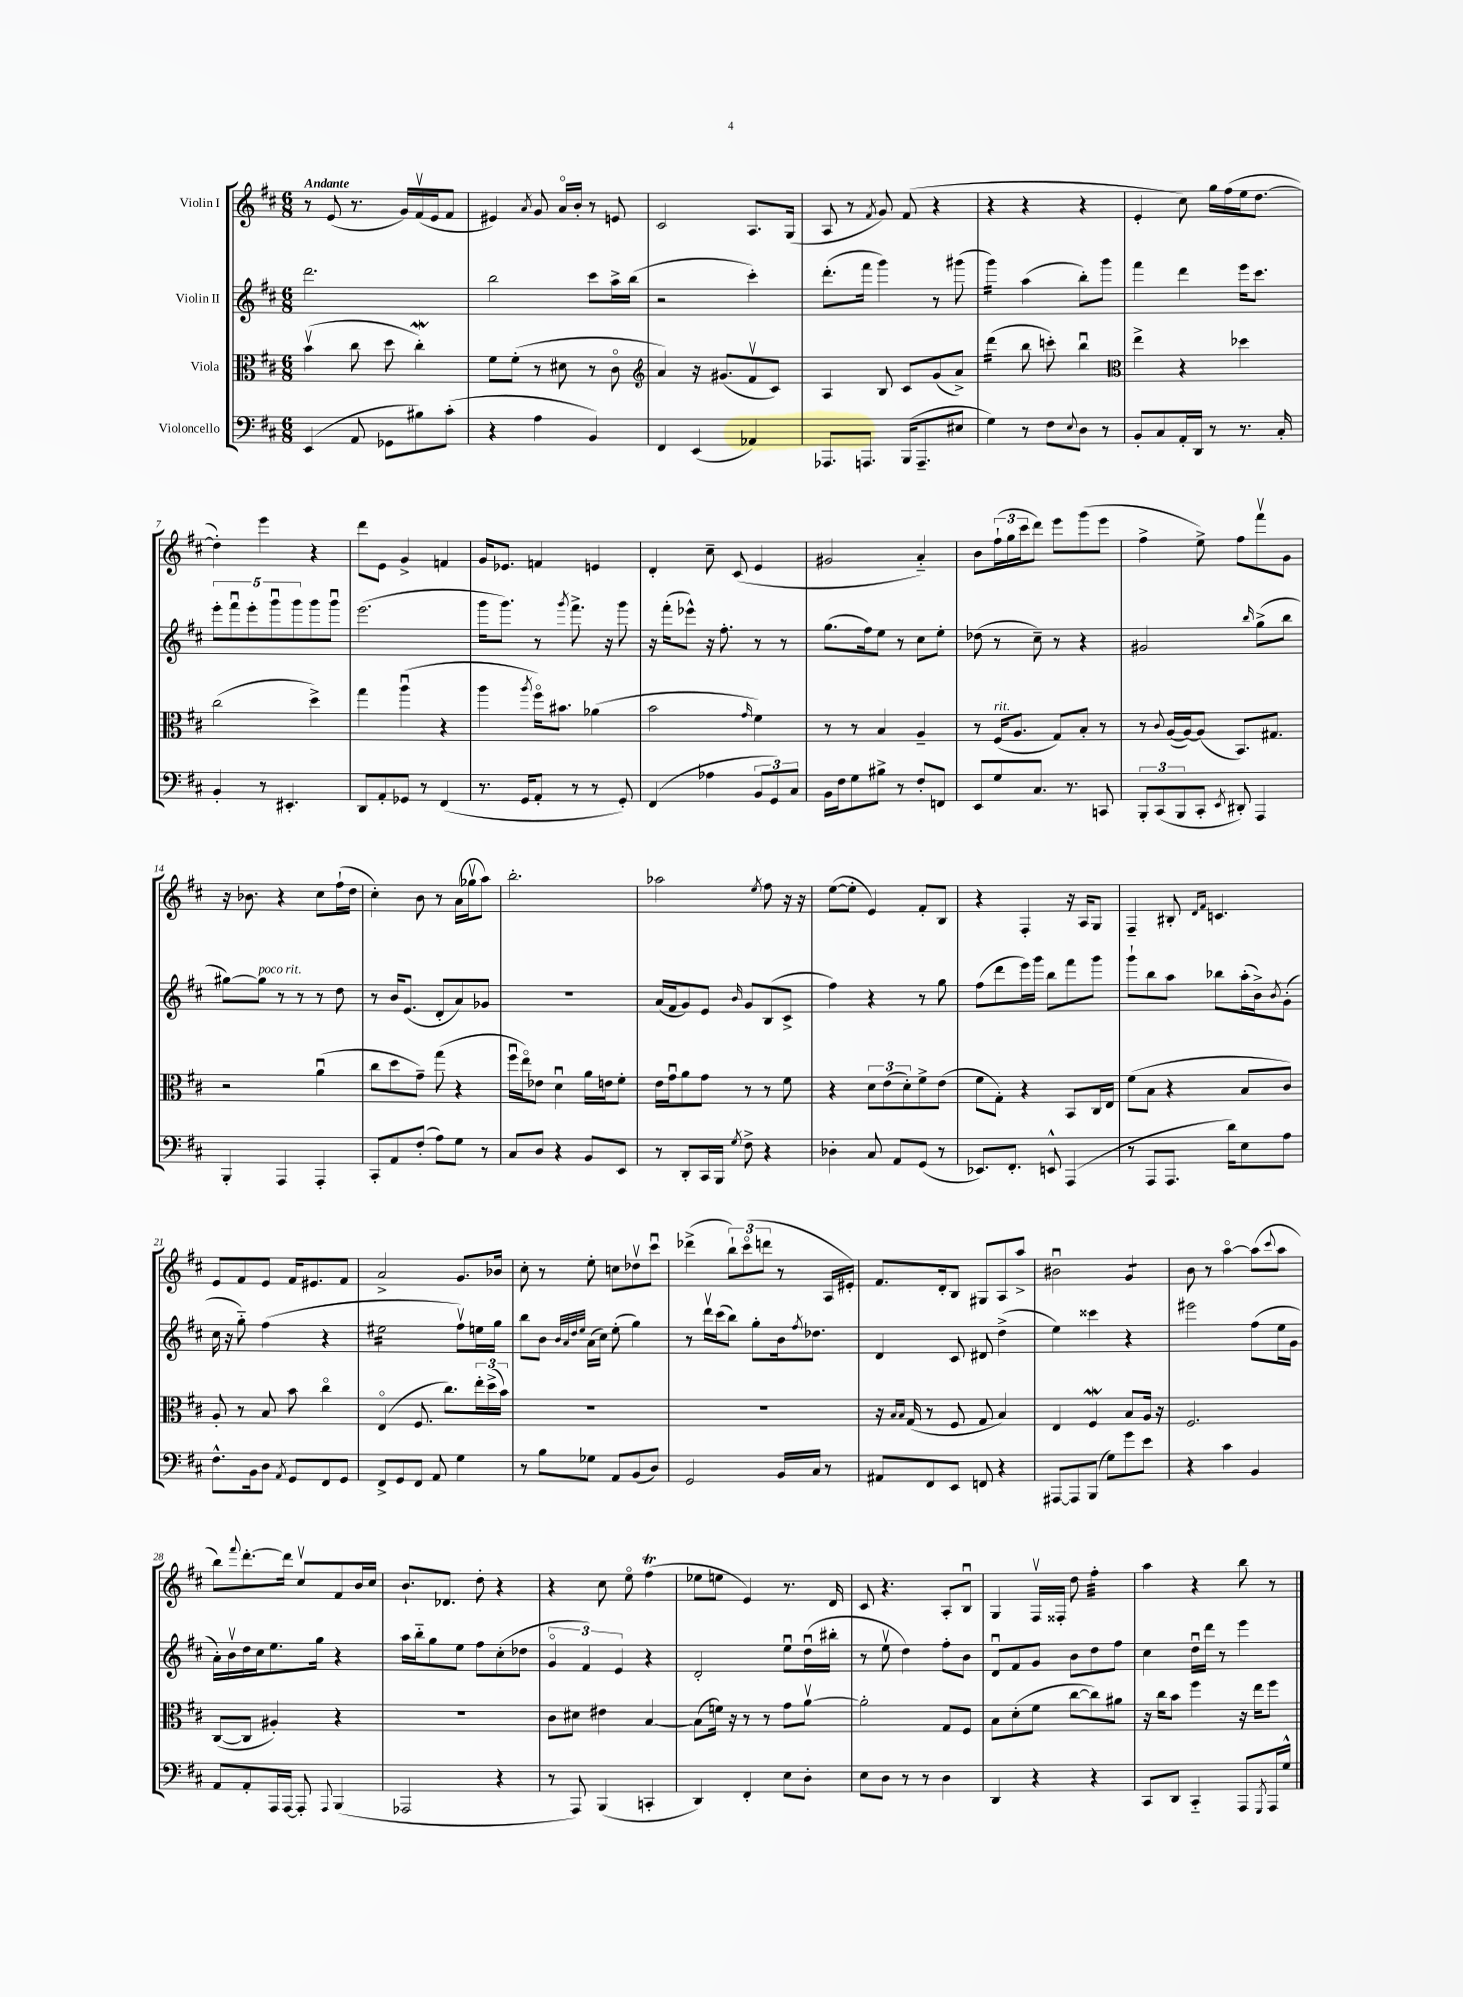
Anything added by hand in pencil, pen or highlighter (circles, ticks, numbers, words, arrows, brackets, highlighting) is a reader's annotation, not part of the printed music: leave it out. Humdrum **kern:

**kern	**kern	**kern	**kern
*staff4	*staff3	*staff2	*staff1
*clefF4	*clefC3	*clefG2	*clefG2
*k[f#c#]	*k[f#c#]	*k[f#c#]	*k[f#c#]
*M6/8	*M6/8	*M6/8	*M6/8
(4EE	(4bv	2.ddd	8r
.	.	.	(8e
8AA	8cc#	.	8.r
8GG-	8dd	.	.
.	.	.	16g)
8B#)	4cc#')	.	(16f#v
.	.	.	16e
(8c#'	.	.	8f#
=	=	=	=
4r	8f#	2bb	4e#)
.	(8f#'	.	.
.	.	.	8qa
4A	8r	.	8g
.	8d#	.	16ao
.	.	.	16b'
4BB)	8r	8ccc#	8r
.	8c#o	16aa^	8e
.	.	(16bb	.
=	=	=	=
*	*clefG2	*	*
4FF#	4a)	2r	2c#
(4EE	16r	.	.
.	(8.g#	.	.
4AA-)	8f#v	4ccc#')	8.A
.	8c#)	.	.
.	.	.	(16G
=	=	=	=
8.AAA-	4A	(8.ddd'	8A
.	.	.	8r
8.AAA	.	16fff#	.
.	.	.	8qf#
.	8B	4ggg)	8g)
(16BBB	8c#	.	(8f#
8.AAA~	.	.	.
.	(8g	8r	4r
8E#	8a^)	(8ggg#	.
=	=	=	=
4G)	(4ddd	4ggg)	4r
8r	8bb	(4aa	4r
8F#	8ccc')	.	.
8qqE	.	.	.
8D	4bbu	8bb')	4r
8r	.	8ggg	.
=	=	=	=
*	*clefC3	*	*
8BB'	4ee^	4fff#	4e'
8C#	.	.	.
16AA'	4r	4ddd	8cc#)
16DD	.	.	.
8r	.	.	16gg
.	.	.	(16ff#
8.r	4dd-	16eee	16ee
.	.	8.ccc#	[8.dd
16C#'	.	.	.
=	=	=	=
4BB'	(2cc#	10eee'	4dd'])
.	.	10fff#u	.
.	.	10eee'	.
8r	.	.	4eee
.	.	10gggu	.
4.EE#'	.	.	.
.	.	10ggg	.
.	4dd^)	8ggg	4r
.	.	8gggu	.
=	=	=	=
8DD	4gg	(2.eee	8ddd
8AA'	.	.	8e
8GG-	(4aau	.	4g^
8r	.	.	.
(4FF#	4r	.	4f
=	=	=	=
8.r	4aa	16ggg	16g
.	.	8.ggg)	8.e-
16GG	.	.	.
.	8qaa	.	.
8AA'	16ff#o)	8r	4f
.	8.b#	.	.
.	.	8qggg	.
8r	.	8.fff#^	.
8r	(4a-	.	4e
.	.	16r	.
8GG')	.	8ggg	.
=	=	=	=
(4FF#	2b	16r	4d'
.	.	(16fff#'	.
.	.	8eee-^^)	.
4A-	.	16r	8cc#~
.	.	8.ff#'	.
.	.	.	(8c#
.	16qqg	.	.
12BB	4f#)	8r	4e
12GG)	.	.	.
.	.	8r	.
12C#	.	.	.
=	=	=	=
16BB	8r	(8.gg	2g#
16F#	.	.	.
8G	8r	.	.
.	.	16ff#)	.
8B#^	4B	8ee	.
8r	.	8r	.
8F#'	4A~	8cc#	4a'~)
8FF	.	8ee'	.
=	=	=	=
8EE	8r	(8dd-	8b
8G	(16F#	8r	(24ff#`
.	.	.	24gg
.	8.A	.	.
.	.	.	24ccc#
8.C#	.	8cc#~)	8ddd)
.	8G)	8r	8eee
8.r	.	.	.
.	8B'	4r	(8ggg
8CC	8r	.	8eee
=	=	=	=
12BBB'	8r	2g#	4ff#^
(12CC#	.	.	.
.	8qqc#	.	.
.	([16A	.	.
12BBB	.	.	.
.	16A_)	.	.
8CC#'	(8A]	.	8ee^)
8qEE	.	.	.
8DD#')	8.BB)	.	8ff#
.	.	16qqbb	.
4AAA	.	(8gg^	8fff#v
.	8.G#	.	.
.	.	8bb	8g
=	=	=	=
4BBB'	2r	[8gg#)	16r
.	.	.	8.b-
.	.	8gg#]	.
4AAA	.	8r	4r
.	.	8r	.
4AAA'	(4au	8r	8cc#
.	.	8dd	(16ff#`
.	.	.	16dd
=	=	=	=
8CC#'	8cc#	8r	4cc#')
8AA	8dd	16b	.
.	.	(8.e	.
(8F#'	8g~)	.	8b
8A)	(8gg	8d'	8r
8G	4r	8a)	(16a
.	.	.	16gg-v
8r	.	8g-	8aa)
=	=	=	=
8C#	16ff#u	2.r	2.bb'
.	16eeo)	.	.
8D	8e-	.	.
4r	4du	.	.
8BB	16a	.	.
.	16e	.	.
8EE	8f#'	.	.
=	=	=	=
8r	16e	(16a	2aa-
.	16gu	16f#	.
8DD'	8a	8g)	.
16CC#	8g	8e	.
16BBB	.	.	.
8qG	.	16qqb	.
8F#^	8r	8g	.
.	.	.	8qee
4r	8r	(8B	8ff#
.	8f#	8c#^	16r
.	.	.	16r
=	=	=	=
4D-'	4r	4ff#)	([8ee
.	.	.	8ee']
8C#	12d	4r	4e)
.	(12e	.	.
8AA	.	.	.
.	12d')	.	.
(8GG	8f#^	8r	8f#'
8r	(8e	8gg	8B
=	=	=	=
8.EE-)	8f#	(8ff#	4r
.	8G')	8ddd	.
8.FF#'	.	.	.
.	4r	16eee)	4F#'
.	.	16ggg	.
8EE^^	.	8bb	.
(4AAA	8BB	8fff#	16r
.	.	.	16A
.	16C#	8ggg	8G
.	16E	.	.
=	=	=	=
8r	(8f#	8ggg`	4F#~
8AAA	8B	8bb	.
8.AAA	4r	8aa	8B#'
.	.	.	16qqd
.	.	.	16qqf#
.	.	8bb-	4.c
16d)	.	.	.
8E	8B	(16aa'	.
.	.	16b^)	.
.	.	8qb	.
8A	8c#)	(8g'	.
=	=	=	=
8.F#^^	8A'	16cc#	8e
.	.	16r	.
.	8r	8gg'~)	8f#
16BB	.	.	.
8D	8B	(4ff#	8e
8qAA	.	.	.
8GG	8b	.	16f#
.	.	.	8.e#
8FF#	4cc#o	4r	.
8GG	.	.	8f#
=	=	=	=
8FF#^	(4Eo	2ee#	2a^
8GG	.	.	.
8FF#	8.F#	.	.
8AA	.	.	.
.	8.cc#)	.	.
4G	.	8ff#v)	8.g
.	24ee'	16ee	.
.	(24dd^	.	.
.	.	16gg	16b-
.	24b)	.	.
=	=	=	=
8r	2.r	8bb	8cc#'
8B	.	8b	8r
.	.	32qqb	.
.	.	32qqa	.
.	.	32qqdd	.
.	.	32qqee	.
8G-	.	(16a	8ee'
.	.	16cc#)	.
8AA	.	(8ee'	8cc
(8BB	.	4gg)	8dd-v
8D)	.	.	8ccc#u
=	=	=	=
2GG	2.r	8r	(4ddd-^
.	.	16dddv	.
.	.	(16ccc#	.
.	.	8bb)	12bb`)
.	.	.	(12ccc#o
.	.	8gg'	.
.	.	.	12ddd
16BB	.	16b	8r
.	.	8qff#	.
16C#	.	8.dd-	.
8r	.	.	16A
.	.	.	16e#')
=	=	=	=
8AA#	16r	4d	8.f#
.	16qqB	.	.
.	16qqB	.	.
.	(16G	.	.
8FF#	8r	.	.
.	.	.	16d'
8EE	8F#	8c#	8B
8FF	8G	8d#	8G#
4r	4B)	(4dd^	8A
.	.	.	8aa^
=	=	=	=
[8AAA#	4E	4ee)	2b#u
8AAA#]	.	.	.
(8BBB	4F#	4ccc##	.
8G)	.	.	.
8g	8B	4r	4g
8e	16A	.	.
.	16r	.	.
=	=	=	=
4r	2.F#	2eee#	8b
.	.	.	8r
4c#	.	.	[4aao
4BB	.	(8ff#	(8aa]
.	.	.	8qqccc#
.	.	16ee	8aa
.	.	16g	.
=	=	=	=
8AA	([8C#	16a')	8bb)
.	.	16bv	.
.	.	.	8qqfff#
8AA'	8C#]	16dd	[8.ddd'
.	.	16cc#	.
16AAA	4A#')	8.ee	.
[16AAA	.	.	16ddd]
8AAA']	.	.	8cc#v
.	.	16gg	.
8qqAAA	.	.	.
(4BBB	4r	4r	8f#
.	.	.	16b
.	.	.	16cc#
=	=	=	=
2AAA-	2.r	16aa	8.b`
.	.	16bb'~	.
.	.	8gg	.
.	.	.	8.d-
.	.	8ee	.
.	.	8ff#	8dd'
4r	.	(8cc#'	4r
.	.	8dd-	.
=	=	=	=
8r	8c#	6go	4r
8AAA)	8d#	.	.
.	.	6f#)	.
(4BBB	4e#	.	8cc#
.	.	6e	.
.	.	.	8eeo
4CC'	[4B	4r	(4ff#
=	=	=	=
4DD)	(8B]	2d'	8ee-
.	16f)	.	8ee
.	16r	.	.
4FF#'	8r	.	4e)
.	8r	.	.
8E	8g	8eeu	8.r
8D'	[8av	(16ddu	.
.	.	16bb#'	16d
=	=	=	=
8E	2a']	8r	8c#
8D	.	8eev	4.r
8r	.	4dd)	.
8r	.	.	.
4D	8G	8ff#'	8A'
.	8F#	8b	8Bu
=	=	=	=
4DD	8B	8du	4G
.	(8d'	8f#	.
4r	8f#	8g	16F#v
.	.	.	16F##'
.	[8cc#	8b	8dd
4r	8cc#])	8dd	4ff#'
.	8a#	8ff#	.
=	=	=	=
8CC#	16r	4cc#	4aa
.	16cc#	.	.
8DD	8b	.	.
4CC#'~	4ff#	16ddu	4r
.	.	16ddd	.
.	.	8r	.
8AAA	16r	4eee	8bb
.	16ee	.	.
8qGGG	.	.	.
16AAA	8ff#	.	8r
16G^^	.	.	.
==	==	==	==
*-	*-	*-	*-
